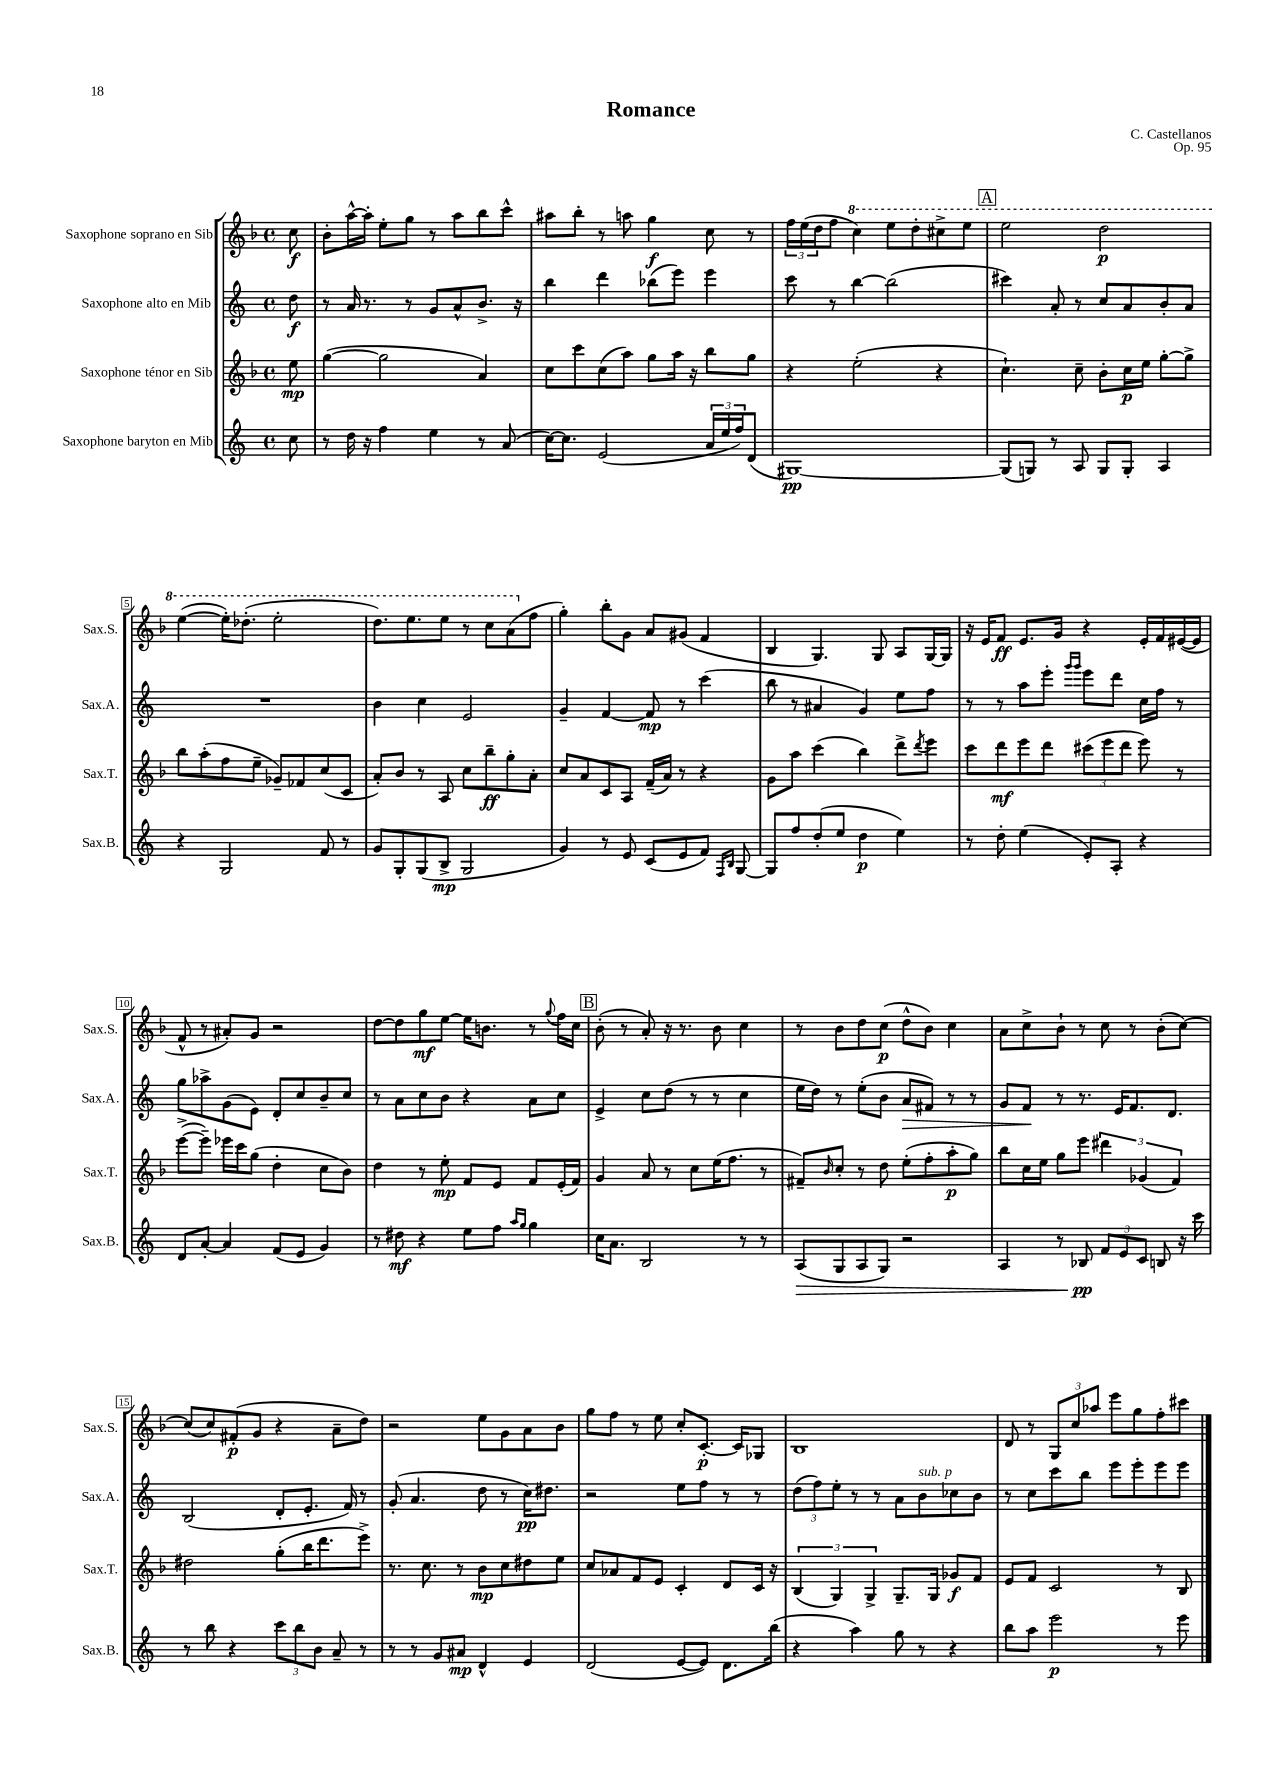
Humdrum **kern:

**kern	**dynam	**kern	**dynam	**kern	**dynam	**kern	**dynam
*part4	*part4	*part3	*part3	*part2	*part2	*part1	*part1
*staff4	*staff4	*staff3	*staff3	*staff2	*staff2	*staff1	*staff1
*I"Saxophone baryton en Mib	*	*I"Saxophone ténor en Sib	*	*I"Saxophone alto en Mib	*	*I"Saxophone soprano en Sib	*
*I'Sax.B.	*	*I'Sax.T.	*	*I'Sax.A.	*	*I'Sax.S.	*
*clefG2	*	*clefG2	*	*clefG2	*	*clefG2	*
*k[]	*	*k[b-]	*	*k[]	*	*k[b-]	*
*M4/4	*	*M4/4	*	*M4/4	*	*M4/4	*
*met(c)	*	*met(c)	*	*met(c)	*	*met(c)	*
=	=	=	=	=	=	=	=
8cc\	.	8ee\	mp	8dd\	f	8cc\	f
=1	=1	=1	=1	=1	=1	=1	=1
8r	.	([4gg\	.	8r	.	8b-'\L	.
16dd\	.	.	.	16a/	.	[16aa^^\L	.
16r	.	.	.	8.r	.	16aa'\JJ]	.
4ff\	.	2gg\]	.	.	.	8ee'\L	.
.	.	.	.	8r	.	8gg\J	.
4ee\	.	.	.	8g/L	.	8r	.
.	.	.	.	8a^^/	.	8aa\L	.
8r	.	4a/)	.	8.b^/J	.	8bb-\	.
(8a/	.	.	.	.	.	8ccc^^\J	.
.	.	.	.	16r	.	.	.
=2	=2	=2	=2	=2	=2	=2	=2
[16cc\KL)	.	8cc\L	.	4bb\	.	8aa#X\L	.
8.cc\J]	.	.	.	.	.	.	.
.	.	8ccc\	.	.	.	8bb-'\J	.
(2e/	.	(8cc\	.	4ddd\	.	8r	.
.	.	8aa\J)	.	.	.	8aan\	.
.	.	8gg\L	.	(8bb-X\L	.	4gg\	f
.	.	16aa\Jk	.	8eee\J)	.	.	.
.	.	16r	.	.	.	.	.
24a/LL	.	8bb-\L	.	4eee\	.	8cc\	.
24ee/	.	.	.	.	.	.	.
24ff/J)	.	.	.	.	.	.	.
(8d/J	.	8gg\J	.	.	.	8r	.
=3	=3	=3	=3	=3	=3	=3	=3
[1G#X)	pp	4r	.	8ccc\	.	24ff\LL	.
.	.	.	.	.	.	(24ee\	.
.	.	.	.	.	.	24dd\J	.
.	.	.	.	8r	.	8ff\J	.
*	*	*	*	*	*	*8va	*
.	.	(2ee'\	.	[4bb\	.	4ccc\)	.
.	.	.	.	(2bb\]	.	8eee\L	.
.	.	.	.	.	.	8ddd'\	.
.	.	4r	.	.	.	8ccc#X^\	.
.	.	.	.	.	.	8eee\J	.
!!LO:REH:place=s1:t=A
=4	=4	=4	=4	=4	=4	=4	=4
(8G#/L]	.	4.cc`\)	.	4ccc#X\)	.	2eee\	.
8Gn/J)	.	.	.	.	.	.	.
8r	.	.	.	8a'/	.	.	.
8A/	.	8cc~\	.	8r	.	.	.
8G/L	.	8b-'\L	.	8cc/L	.	2ddd\	p
8G'/J	.	16cc\L	p	8a/	.	.	.
.	.	16ee\JJ	.	.	.	.	.
4A/	.	[8gg'\L	.	8b'/	.	.	.
.	.	8gg^\J]	.	8a/J	.	.	.
!!LO:LB:g=z
=5	=5	=5	=5	=5	=5	=5	=5
4r	.	8bb-\L	.	1r	.	([4eee\	.
.	.	(8aa'\	.	.	.	.	.
2G/	.	8ff\	.	.	.	16eee'\KL])	.
.	.	.	.	.	.	(8.ddd-X'\J	.
.	.	8ee~\J	.	.	.	.	.
.	.	8g-X~/L)	.	.	.	2eee'\	.
.	.	8f-X/	.	.	.	.	.
8f/	.	(8cc/	.	.	.	.	.
8r	.	8c/J	.	.	.	.	.
=6	=6	=6	=6	=6	=6	=6	=6
8g/L	.	8a'/L)	.	4b\	.	8.ddd\L)	.
8G'/	.	8b-/J	.	.	.	.	.
.	.	.	.	.	.	8.eee\	.
(8G/	.	8r	.	4cc\	.	.	.
8B^/J	mp	8A/	.	.	.	8eee\J	.
2G/	.	8cc\L	.	2e/	.	8r	.
.	.	8bb-~\	ff	.	.	8ccc\L	.
.	.	8gg'\	.	.	.	(8aa\	.
*	*	*	*	*	*	*X8va	*
.	.	8a'\J	.	.	.	8ff\J	.
=7	=7	=7	=7	=7	=7	=7	=7
4g/)	.	8cc/L	.	4g~/	.	4gg'\)	.
.	.	8a/	.	.	.	.	.
8r	.	8c/	.	[4f/	.	8bb-'\L	.
8e/	.	8A/J	.	.	.	8g\J	.
(8c/L	.	(16f~/LL	.	8f/]	mp	8a/L	.
.	.	16a/JJ)	.	.	.	.	.
8e/	.	8r	.	8r	.	(8g#X/J	.
8f/J)	.	4r	.	(4ccc\	.	4f/	.
16qqF/LL	.	.	.	.	.	.	.
16qqB/JJ	.	.	.	.	.	.	.
[8G/	.	.	.	.	.	.	.
=8	=8	=8	=8	=8	=8	=8	=8
8G/L]	.	8g\L	.	8bb\	.	4B-/	.
8ff/	.	8aa\J	.	8r	.	.	.
(8dd'/	.	(4ccc\	.	4a#X/	.	4.G/)	.
8ee/J	.	.	.	.	.	.	.
4dd\	p	4bb-\)	.	4g/)	.	.	.
.	.	.	.	.	.	8G/	.
4ee\)	.	8ddd^\L	.	8ee\L	.	8A/L	.
.	.	8qddd/	.	.	.	.	.
.	.	8eee\J	.	8ff\J	.	[16G/L	.
.	.	.	.	.	.	16G/JJ]	.
=9	=9	=9	=9	=9	=9	=9	=9
8r	.	8ccc\L	.	8r	.	16r	.
.	.	.	.	.	.	16e/KL	.
8dd'\	.	8ddd\	mf	8r	.	8f/J	ff
(4ee\	.	8eee\	.	8aa\L	.	8.e/L	.
.	.	8ddd\J	.	8eee'\J	.	.	.
.	.	.	.	.	.	16g/Jk	.
.	.	.	.	16qqggg/LL	.	.	.
.	.	.	.	16qqggg/JJ	.	.	.
8e'/L)	.	(12ccc#X\L	.	8eee\L	.	4r	.
.	.	12eee\	.	.	.	.	.
8A'/J	.	.	.	8ddd\J	.	.	.
.	.	12ddd\J	.	.	.	.	.
4r	.	8eee\)	.	16cc\LL	.	16e'/LL	.
.	.	.	.	16ff\JJ	.	16f/	.
.	.	8r	.	8r	.	([16e#X/	.
.	.	.	.	.	.	16e#/JJ]	.
!!LO:LB:g=z
=10	=10	=10	=10	=10	=10	=10	=10
8d/L	.	([8eee^\L	.	8gg\L	.	8f^^/	.
[8a'/J	.	8eee~\J])	.	8aa-X^\	.	8r	.
4a/]	.	16eee-X\LL	.	(8g\	.	8a#X'/L)	.
.	.	16ccc\J	.	.	.	.	.
.	.	(8gg\J	.	8e\J)	.	8g/J	.
(8f/L	.	4dd'\	.	8d'/L	.	2r	.
8e/J	.	.	.	8cc/	.	.	.
4g/)	.	8cc\L	.	8b~/	.	.	.
.	.	8b-\J)	.	8cc/J	.	.	.
=11	=11	=11	=11	=11	=11	=11	=11
8r	.	4dd\	.	8r	.	[8dd\L	.
8dd#X\	mf	.	.	8a\L	.	8dd\]	.
4r	.	8r	.	8cc\	.	8gg\	mf
.	.	8ee'\	mp	8b\J	.	[8ee\J	.
8ee\L	.	8f/L	.	4r	.	16ee\KL]	.
.	.	.	.	.	.	8.bn\J	.
8ff\J	.	8e/J	.	.	.	.	.
16qqaa/LL	.	.	.	.	.	.	.
16qqgg/JJ	.	.	.	.	.	.	.
4gg\	.	8f/L	.	8a\L	.	8r	.
.	.	.	.	.	.	8qqgg/	.
.	.	(16e'/L	.	8cc\J	.	16ff\LL	.
.	.	16f/JJ)	.	.	.	16cc\JJ	.
!!LO:REH:place=s1:t=B
=12	=12	=12	=12	=12	=12	=12	=12
16cc\KL	.	4g/	.	4e^/	.	(8b-'\	.
8.a\J	.	.	.	.	.	.	.
.	.	.	.	.	.	8r	.
2B/	.	8a/	.	8cc\L	.	8a'/)	.
.	.	8r	.	(8dd\J	.	16r	.
.	.	.	.	.	.	8.r	.
.	.	8cc\L	.	8r	.	.	.
.	.	(16ee\K	.	8r	.	8b-\	.
.	.	8.ff\J	.	.	.	.	.
8r	.	.	.	4cc\	.	4cc\	.
8r	.	8r	.	.	.	.	.
=13	=13	=13	=13	=13	=13	=13	=13
!	!LO:HP:b	!	!	!	!	!	!
(8A/L	>	8f#X~/L)	.	16ee\LL	.	8r	.
.	.	.	.	16dd\JJ)	.	.	.
.	.	16qqb-/	.	.	.	.	.
8G/	.	8cc'/J	.	8r	.	8b-\L	.
8A/	.	8r	.	(8ee'\L	.	8dd\	.
8G/J)	.	8dd\	.	8b\J	.	(8cc\J	p
!	!	!	!	!	!LO:HP:b	!	!
2r	.	(8ee'\L	.	8a/L	>	8dd^^\L	.
.	.	8ff'\	.	8f#X/J)	.	8b-\J)	.
.	.	8aa'\	p	8r	.	4cc\	.
.	.	8gg\J)	.	8r	.	.	.
=14	=14	=14	=14	=14	=14	=14	=14
4A/	.	8bb-\L	.	8g/L	.	8a\L	.
.	.	16cc\L	.	8f/J	.	8cc^\	.
.	.	16ee\JJ	.	.	.	.	.
8r	.	8gg\L	.	8r	]	8b-`\J	.
8B-X/	pp	8eee\J	.	8.r	.	8r	.
12f/L	]	6ddd#X\	.	.	.	8cc\	.
.	.	.	.	16e/KL	.	.	.
12e/	.	.	.	.	.	.	.
.	.	.	.	8.f/	.	8r	.
12c/J	.	(6g-X/	.	.	.	.	.
8Bn/	.	.	.	.	.	(8b-'\L	.
.	.	.	.	8.d/J	.	.	.
.	.	6f/)	.	.	.	.	.
16r	.	.	.	.	.	[8cc\J)	.
16ccc\	.	.	.	.	.	.	.
!!LO:LB:g=z
=15	=15	=15	=15	=15	=15	=15	=15
8r	.	2dd#X\	.	(2B/	.	(8cc/L]	.
8bb\	.	.	.	.	.	8cc/)	.
4r	.	.	.	.	.	(8f#X'/	p
.	.	.	.	.	.	8g/J	.
12ccc\L	.	(8gg'\L	.	8d'/L	.	4r	.
12bb\	.	.	.	.	.	.	.
.	.	16bb-\K	.	8.e'/J	.	.	.
12b\J	.	.	.	.	.	.	.
.	.	8.ddd\	.	.	.	.	.
8a~/	.	.	.	.	.	8a~\L	.
.	.	.	.	16f/)	.	.	.
8r	.	8eee^\J)	.	8r	.	8dd\J)	.
=16	=16	=16	=16	=16	=16	=16	=16
8r	.	8.r	.	(8g'/	.	2r	.
8r	.	.	.	4.a/	.	.	.
.	.	8.cc\	.	.	.	.	.
8g/L	.	.	.	.	.	.	.
8a#X/J	mp	8r	.	.	.	.	.
4d^^/	.	8b-\L	mp	8dd\	.	8ee\L	.
.	.	8cc\	.	8r	.	8g\	.
4e/	.	8dd#X\	.	16cc\KL)	pp	8a\	.
.	.	.	.	8.dd#X\J	.	.	.
.	.	8ee\J	.	.	.	8b-\J	.
=17	=17	=17	=17	=17	=17	=17	=17
(2d/	.	8cc/L	.	2r	.	8gg\L	.
.	.	8a-X/	.	.	.	8ff\J	.
.	.	8f/	.	.	.	8r	.
.	.	8e/J	.	.	.	8ee\	.
[8e/L	.	4c'/	.	8ee\L	.	8cc'/L	.
8e/J])	.	.	.	8ff\J	.	[8.c'/J	p
8.d\L	.	8d/L	.	8r	.	.	.
.	.	.	.	.	.	16c/KL]	.
.	.	16c/Jk	.	8r	.	8G-X/J	.
(16bb\Jk	.	16r	.	.	.	.	.
=18	=18	=18	=18	=18	=18	=18	=18
4r	.	(6B-/	.	(12dd\L	.	1B-	.
.	.	.	.	12ff\)	.	.	.
.	.	6G/)	.	12ee'\J	.	.	.
4aa\)	.	.	.	8r	.	.	.
.	.	6G^/	.	.	.	.	.
.	.	.	.	8r	.	.	.
8gg\	.	8.G~/L	.	8a\L	.	.	.
!	!	!	!	!LO:TX:a:i:t=sub. p	!	!	!
8r	.	.	.	8b\	.	.	.
.	.	16G/Jk	.	.	.	.	.
4r	.	8g-X/L	f	8cc-X\	.	.	.
.	.	8f/J	.	8b\J	.	.	.
=19	=19	=19	=19	=19	=19	=19	=19
8bb\L	.	8e/L	.	8r	.	8d/	.
8aa\J	.	8f/J	.	8cc\L	.	8r	.
2eee\	p	2c/	.	8ccc\	.	12G/L	.
.	.	.	.	.	.	12cc/	.
.	.	.	.	8bb\J	.	.	.
.	.	.	.	.	.	12aa-X/J	.
.	.	.	.	8eee\L	.	8eee\L	.
.	.	.	.	8eee'\	.	8gg\	.
8r	.	8r	.	8eee\	.	8ff'\	.
8eee\	.	8B-/	.	8eee\J	.	8ccc#X\J	.
==	==	==	==	==	==	==	==
*-	*-	*-	*-	*-	*-	*-	*-
